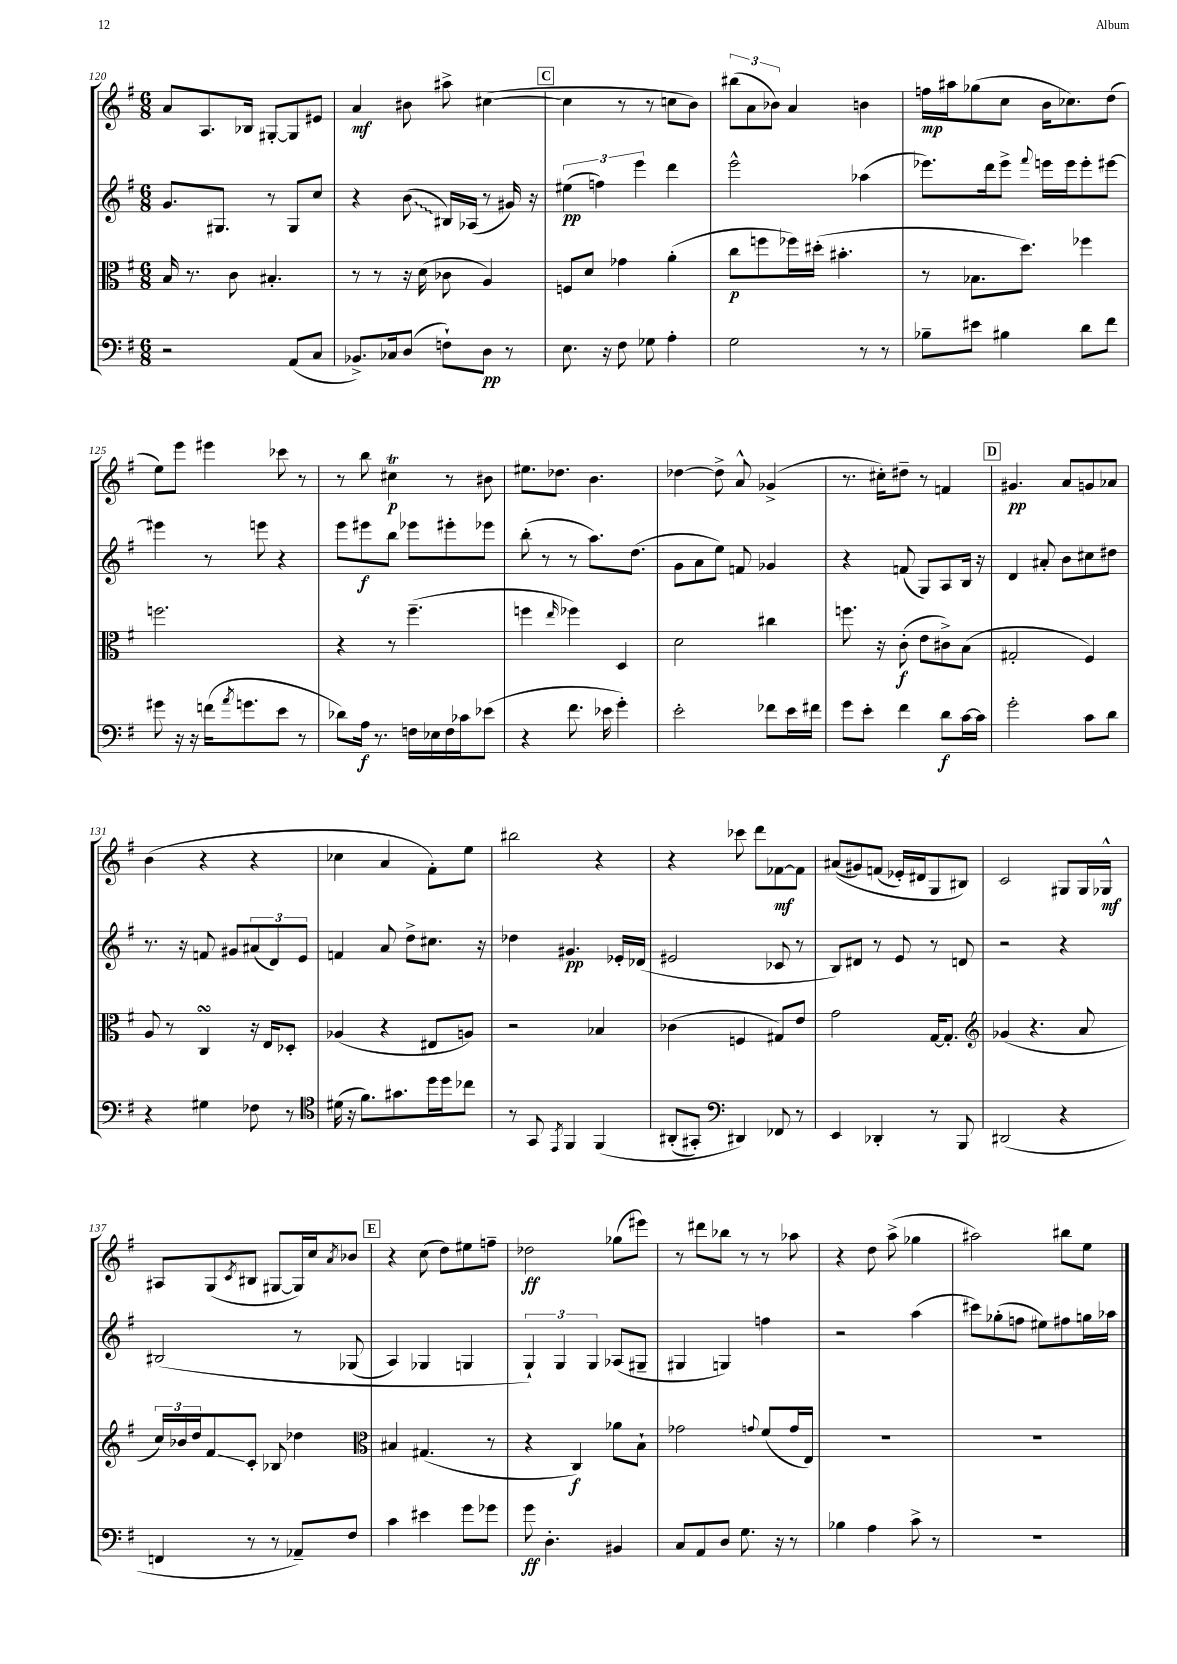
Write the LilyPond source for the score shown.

<<
\new StaffGroup <<
\new Staff = "s0" {
    \clef treble \key g \major \numericTimeSignature \time 6/8
    a'8 a8. bes16 gis8~-. gis8 eis'8 |
    a'4\mf bis'8 ais''8-> cis''4~( |
    \mark \markup { \box "C" } cis''4 r8 r8 c''8 b'8) |
    \tuplet 3/2 { bis''8( a'8 bes'8) } a'4 b'4 |
    f''16\mp ais''16 ges''8( c''8 b'16 ces''8.) d''8( |
    e''8) e'''8 eis'''4 ces'''8 r8 |
    r8 b''8 cis''4\trill\p r8 bis'8 |
    eis''8. des''8. b'4. |
    des''4~ des''8-> a'8-^ ges'4->( |
    r8. cis''16-.) dis''8-- r8 f'4 |
    \mark \markup { \box "D" } gis'4.\pp a'8 g'8 aes'8 |
    b'4( r4 r4 |
    ces''4 a'4 fis'8-.) e''8 |
    bis''2 r4 |
    r4 ces'''8 d'''8 fes'8~\mf fes'8 |
    ais'8(\( gis'8) f'8( ees'16-.) dis'16 g8 bis8\) |
    c'2 gis8 gis16 ges16-^\mf |
    ais8 g8( \acciaccatura { c'8 } bis8 gis8~ gis16) c''16 \acciaccatura { a'8 } bes'8 |
    \mark \markup { \box "E" } r4 c''8( d''8) eis''8 f''8-- |
    des''2\ff ges''8( eis'''8) |
    r8 dis'''8 bes''8 r8 r8 aes''8 |
    r4 d''8 a''8->( ges''4 |
    ais''2) bis''8 e''8 \bar "|." |
}
\new Staff = "s1" {
    \clef treble \key g \major \numericTimeSignature \time 6/8
    g'8. gis8. r8 gis8 c''8 |
    r4 \once \override Glissando.style = #'zigzag b'8\glissando( bis16) aes16( r8 gis'16) r16 |
    \mark \markup { \box "C" } \tuplet 3/2 { eis''4\pp( f''4) e'''4 } d'''4 |
    e'''2-^ aes''4( |
    ees'''8.) d'''16 ees'''8-> \appoggiatura { fis'''8 } e'''16 e'''16 e'''8-. eis'''8~ |
    eis'''4 r8 e'''8 r4 |
    e'''8 eis'''8\f b''8 ees'''8 eis'''8-. ees'''8 |
    b''8-.( r8 r8 a''8.) d''8.( |
    g'8 a'8 e''8) f'8 ges'4 |
    r4 f'8( g8) a8 b16 r16 |
    \mark \markup { \box "D" } d'4 ais'8-. b'8 cis''8 dis''8 |
    r8. r16 f'8 gis'8 \tuplet 3/2 { ais'8( d'8) e'8 } |
    f'4 a'8 d''8-> cis''8. r16 |
    des''4 gis'4.\pp ees'16-. des'16( |
    eis'2 ces'8 r8 |
    b8) dis'8 r8 e'8 r8 d'8 |
    r2 r4 |
    bis2\( r8 ges8( |
    \mark \markup { \box "E" } a4) ges4 g4 |
    \tuplet 3/2 { g4-!\) g4 g4 } aes8( gis8-- |
    gis4 g4) f''4 |
    r2 a''4( |
    cis'''8) ges''8-.( f''8 eis''8) fis''8 g''16 aes''16 \bar "|." |
}
\new Staff = "s2" {
    \clef alto \key g \major \numericTimeSignature \time 6/8
    b16 r8. c'8 bis4.-. |
    r8 r8 r16 d'16( ces'8 a4) |
    \mark \markup { \box "C" } f8 d'8 ges'4 a'4-.( |
    c''8\p f''8 fes''16) dis''16-.( bis'4.-. |
    r8 bes8. d''8.) fes''4 |
    f''2. |
    r4 r8 fis''4.--( |
    f''4 \grace { e''16 } fes''4) d4 |
    d'2 cis''4 |
    f''8. r16 c'8-.\f( e'8 cis'8->) b8( |
    \mark \markup { \box "D" } gis2-. fis4) |
    a8 r8 c4\turn r16 e16 des8-. |
    aes4( r4 eis8 a8) |
    r2 bes4 |
    ces'4( f4 gis8) e'8 |
    g'2 g16~ g8.-. |
    \clef treble ges'4( r4. a'8 |
    \tuplet 3/2 { c''16) bes'16 d''16 } fis'8\glissando c'8-. bes8 des''4 |
    \mark \markup { \box "E" } \clef alto bis4 gis4.( r8 |
    r4 c4\f) aes'8 b8-! |
    ges'2 \appoggiatura { g'8 } fis'8( g'16 e16) |
    R2. |
    R2. \bar "|." |
}
\new Staff = "s3" {
    \clef bass \key g \major \numericTimeSignature \time 6/8
    r2 a,8( c8 |
    bes,8.->) ces16 d8( f8-!) d8\pp r8 |
    \mark \markup { \box "C" } e8. r16 fis8 ges8 a4-. |
    g2 r8 r8 |
    bes8-- eis'8 bis4 d'8 fis'8 |
    gis'8 r16 r16 f'16( \acciaccatura { a'8 } g'8. e'8 r8 |
    des'8) a16\f r8. f16 ees16 f16 ces'16 ees'8( |
    r4 fis'8. ees'16 g'4-.) |
    e'2-. fes'8 e'16 fis'16 |
    g'8 e'8-. fis'4 d'8\f c'16~ c'16 |
    \mark \markup { \box "D" } g'2-. c'8 d'8 |
    r4 gis4 fes8 r8 |
    \clef tenor dis'16( r16 fis'8.) gis'8. d''16 d''16 ces''8 |
    r8 g,8 \acciaccatura { e,8 } fis,4 fis,4\( |
    ais,8-.( gis,8-.) \clef bass dis,4\) fes,8 r8 |
    e,4 des,4-. r8 b,,8 |
    dis,2( r4 |
    f,4 r8 r8 aes,8--) fis8 |
    \mark \markup { \box "E" } c'4 eis'4 g'8 ges'8 |
    g'8\ff d4.-. bis,4 |
    c8 a,8 d8 g8. r16 r8 |
    bes4 a4 c'8-> r8 |
    R2. \bar "|." |
}
>>
>>
\layout { \context { \Score currentBarNumber = #120 } }
